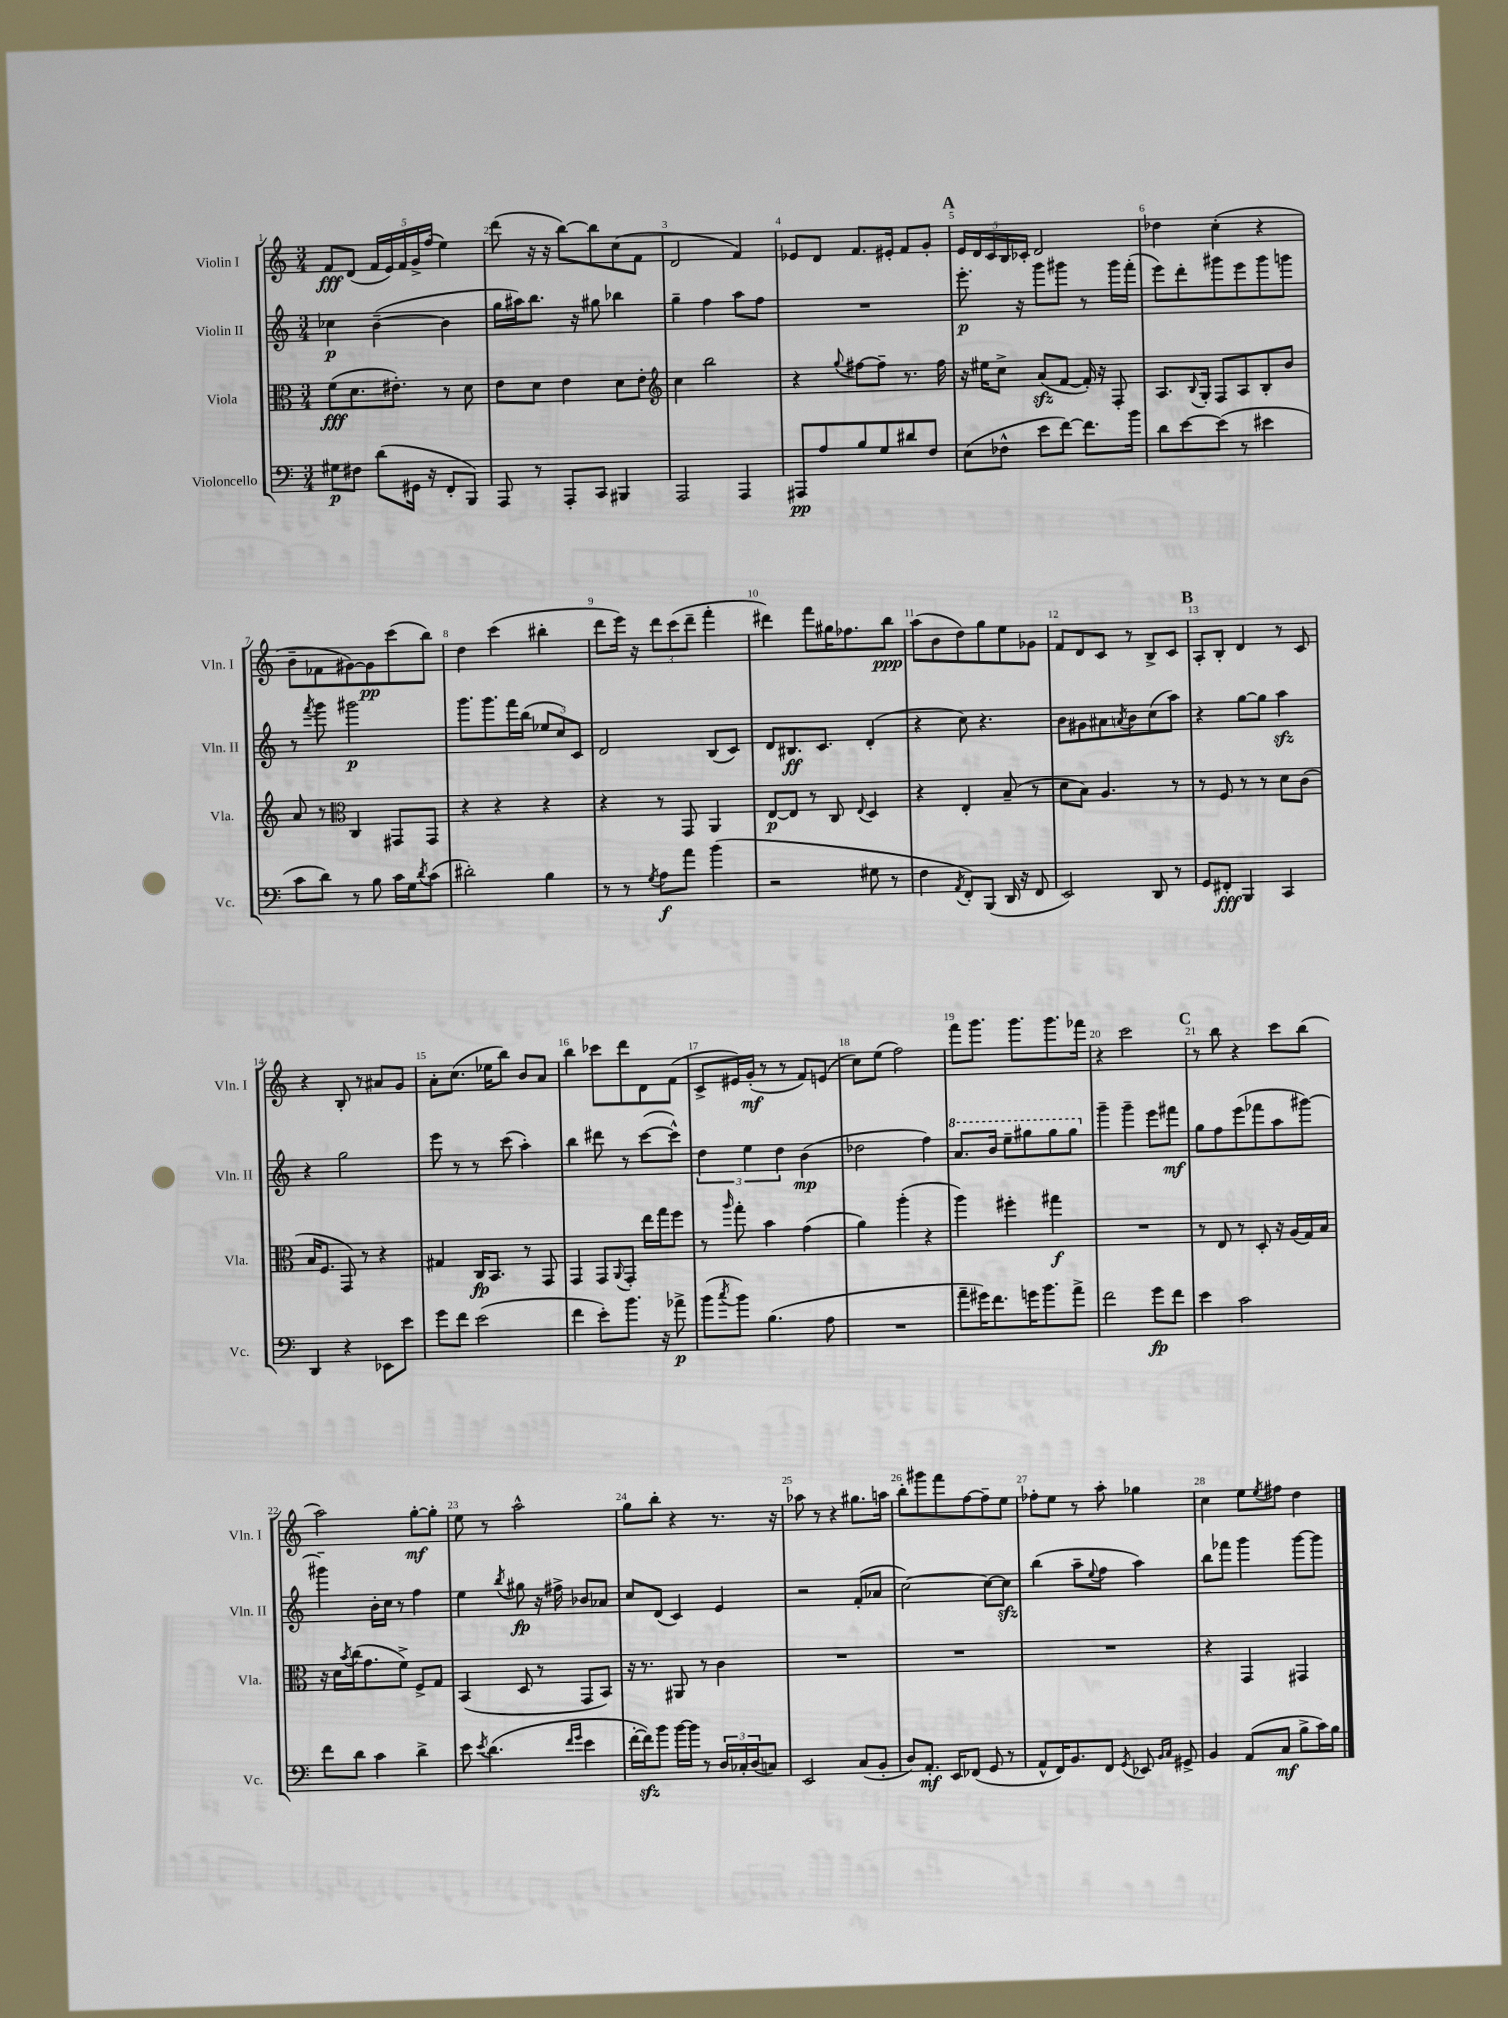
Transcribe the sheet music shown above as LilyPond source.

<<
\new StaffGroup <<
\new Staff = "s0" \with { instrumentName = "Violin I" shortInstrumentName = "Vln. I" } {
    \clef treble \key c \major \numericTimeSignature \time 3/4
    f'8\fff d'8( \tuplet 5/4 { f'16 e'16) f'16 g'16-> f''16( } e''4) |
    d'''8( r16 r16 b''8~) b''8 c''8( f'8 |
    d'2 f'4) |
    ees'8 d'8 f'8. eis'16-. f'8 g'8-. |
    \mark \markup { \bold "A" } \tuplet 5/4 { e'16 d'16 c'16 b16 ces'16-. } d'2 |
    des''4 c''4-.( r4 |
    b'8-- fes'8 gis'8~) gis'8\pp c'''8( b''8) |
    d''4 c'''4( bis''4-. |
    d'''8 e'''16) r16 \tuplet 3/2 { d'''8 c'''8( d'''8-- } f'''4-. |
    dis'''4) f'''8 gis''16 fes''8. b''8\ppp |
    a''8( b'8 d''8) g''8 e''8 ges'8 |
    f'8 d'8 c'8 r8 b8-> c'8 |
    \mark \markup { \bold "B" } a8-. b8-. d'4 r8 c'8 |
    r4 b8-. r8 ais'8 g'8 |
    a'8-. c''8.( ees''16 b''8) b'8 a'8 |
    b''4 ces'''8 d'''8 d'8 f'8( |
    c'8-> eis'16) g'16-.\mf( r8 r8 f'8) e'8( |
    c''8) e''8( f''2) |
    f'''8 g'''8. g'''8. g'''8. fes'''16 |
    r4 c'''2 |
    \mark \markup { \bold "C" } r8 b''8 r4 c'''8 b''8( |
    a''2) g''8~-.\mf g''8-. |
    e''8 r8 a''2-^ |
    g''8 b''8-. r4 r8. r16 |
    aes''8 r8 r4 gis''8. a''16 |
    b''8-. gis'''8 f'''8 f''8~ f''8-- e''8 |
    fes''8-. e''8 r8 a''8-. ges''4 |
    c''4 e''8 \acciaccatura { e''8 } fis''8 d''4 \bar "|." |
}
\new Staff = "s1" \with { instrumentName = "Violin II" shortInstrumentName = "Vln. II" } {
    \clef treble \key c \major \numericTimeSignature \time 3/4
    ces''4\p b'4~--( b'4 |
    g''16 ais''16) b''8. r16 gis''8 bes''4 |
    g''4-- f''4 a''8 f''8 |
    R2. |
    \mark \markup { \bold "A" } e'''8.-.\p r16 g'''8 gis'''8 r8 gis'''16 f'''16-.( |
    e'''8) d'''8-. gis'''8 e'''8 gis'''8 g'''8 |
    r8 \acciaccatura { f'''8 } g'''8 gis'''2\p |
    g'''8. g'''8. f'''16 b''16( \tuplet 3/2 { ees''8 c''8) c'8 } |
    d'2 b8( c'8) |
    d'8 bis8.\ff c'8. d'4-.( |
    r4 c''8) r4. |
    b'8 gis'8 ais'8 \acciaccatura { a'8 } b'8 c''8( a''8) |
    \mark \markup { \bold "B" } r4 g''8~ g''8 a''4\sfz |
    r4 g''2 |
    e'''8 r8 r8 c'''8( a''4-.) |
    b''4 dis'''8 r8 c'''8~( c'''8-^) |
    \tuplet 3/2 { d''4 e''4 d''4 } b'4\mp( |
    des''2 f''4) |
    \ottava #1 a''8. b''16 e'''8-- gis'''8 gis'''8 gis'''8 \ottava #0 |
    g'''4-- g'''4-- e'''8 fis'''8\mf |
    \mark \markup { \bold "C" } g''8 f''8 e'''8( fes'''8 a''8 gis'''8~) |
    gis'''4-- b'16-. c''16 r8 f''4 |
    e''4 \acciaccatura { b''8 } gis''8\fp r16 fis''16-> bes'8 aes'8 |
    c''8 d'8( c'4) e'4 |
    r2 f'8-.( aes'8 |
    c''2~) c''8~ c''8\sfz |
    b''4( a''8-- \appoggiatura { e''8 } f''8 a''4) |
    b''8 fes'''8 g'''4 g'''8~ g'''8 \bar "|." |
}
\new Staff = "s2" \with { instrumentName = "Viola" shortInstrumentName = "Vla." } {
    \clef alto \key c \major \numericTimeSignature \time 3/4
    f'8\fff( d'8. eis'8.-.) r8 d'8 |
    e'8 d'8 e'4 d'8 e'8-. |
    \clef treble c''4 b''2 |
    r4 \appoggiatura { g''8 } fis''8~ fis''8-- r8. fis''16 |
    \mark \markup { \bold "A" } r16 eis''16 c''8-> a'8\sfz( f'8~ f'16-.) r16 f8-. |
    a8. \appoggiatura { b8 } g16-. f8 a8 b8-. b'8 |
    a'8 r8 \clef alto c4 gis,8 gis,8 |
    r4 r4 r4 |
    r4 r8 g,8 a,4 |
    e8~\p e8 r8 c8 \appoggiatura { e8 } d4 |
    r4 e4-. b8--( r8 |
    d'8 b8) a4. r8 |
    \mark \markup { \bold "B" } r8 f8 r8 r8 d'8 c'8( |
    b16 f8. g,8) r8 r4 |
    gis4 c16\fp b,8. r8 g,8 |
    g,4 g,8 \appoggiatura { a,8 } g,8-. e''16 g''16 f''8 |
    r8 \grace { a''16 } g''8-. b'4 g'4( |
    a'4) a''4-.( r4 |
    a''4) fis''4-. gis''4\f |
    R2. |
    \mark \markup { \bold "C" } r8 e8 r8 d8-. r16 a16( g16) b16 |
    r16 d'16 \acciaccatura { b'8 } c''16( g'8. f'8->) f8-> g8 |
    b,4( d8 r8 g,8 b,8) |
    r16 r8. ais,8 r8 c'4 |
    R2. |
    R2. |
    R2. |
    r4 g,4 gis,4 \bar "|." |
}
\new Staff = "s3" \with { instrumentName = "Violoncello" shortInstrumentName = "Vc." } {
    \clef bass \key c \major \numericTimeSignature \time 3/4
    gis8\p fis8 d'8( gis,16 r16 f,8-. b,,8) |
    a,,8 r8 a,,8-. c,8 bis,,4 |
    a,,2 a,,4 |
    ais,,8\pp a8 b8 g8 dis'8 f8 |
    \mark \markup { \bold "A" } e8( fes8-^ e'8 f'8~) f'8. b'16 |
    d'8 e'8~ e'8( r8 eis'4 |
    c'8 d'8) r8 b8 c'16 g16 \acciaccatura { d'8 } c'8( |
    dis'2-.) b4 |
    r8 r8 \acciaccatura { g8 } a8\f a'8 b'4( |
    r2 gis8 r8 |
    f4 \acciaccatura { a,8 } f,8-.) b,,8( d,16 r16 f,8 |
    e,2) d,8 r8 |
    \mark \markup { \bold "B" } g,8 fis,8-.\fff b,,4 c,4 |
    d,4 r4 ees,8 e'8 |
    g'8 f'8 e'2( |
    f'4 e'8-.) b'8. r16 aes'8->\p |
    b'8( \acciaccatura { c''8 } b'8) b4.( a8 |
    R2. |
    a'8-- gis'16) f'8. g'16 b'8. a'8-> |
    f'2 g'8\fp f'8 |
    \mark \markup { \bold "C" } e'4 c'2 |
    f'8 d'8 c'4 d'4-> |
    e'8 \acciaccatura { e'8 } d'4.( \grace { f'16 g'16 } e'4 |
    f'16~-. f'16\sfz) b'8 b'16~ b'16 r8 \tuplet 3/2 { d16 ces16-. d16( } c8) |
    e,2 c8( b,8-. |
    d8) a,8.-.\mf e,16 fes,8( g,8 r8 |
    a,8-^ f,16) b,8. f,8 \acciaccatura { g,8 } ees,8 \grace { b,16 c16 } gis,8-> |
    b,4 a,8( c8\mf b8-> c'16) b16 \bar "|." |
}
>>
>>
\layout { \context { \Score \override BarNumber.break-visibility = ##(#f #t #t) barNumberVisibility = #all-bar-numbers-visible } }
